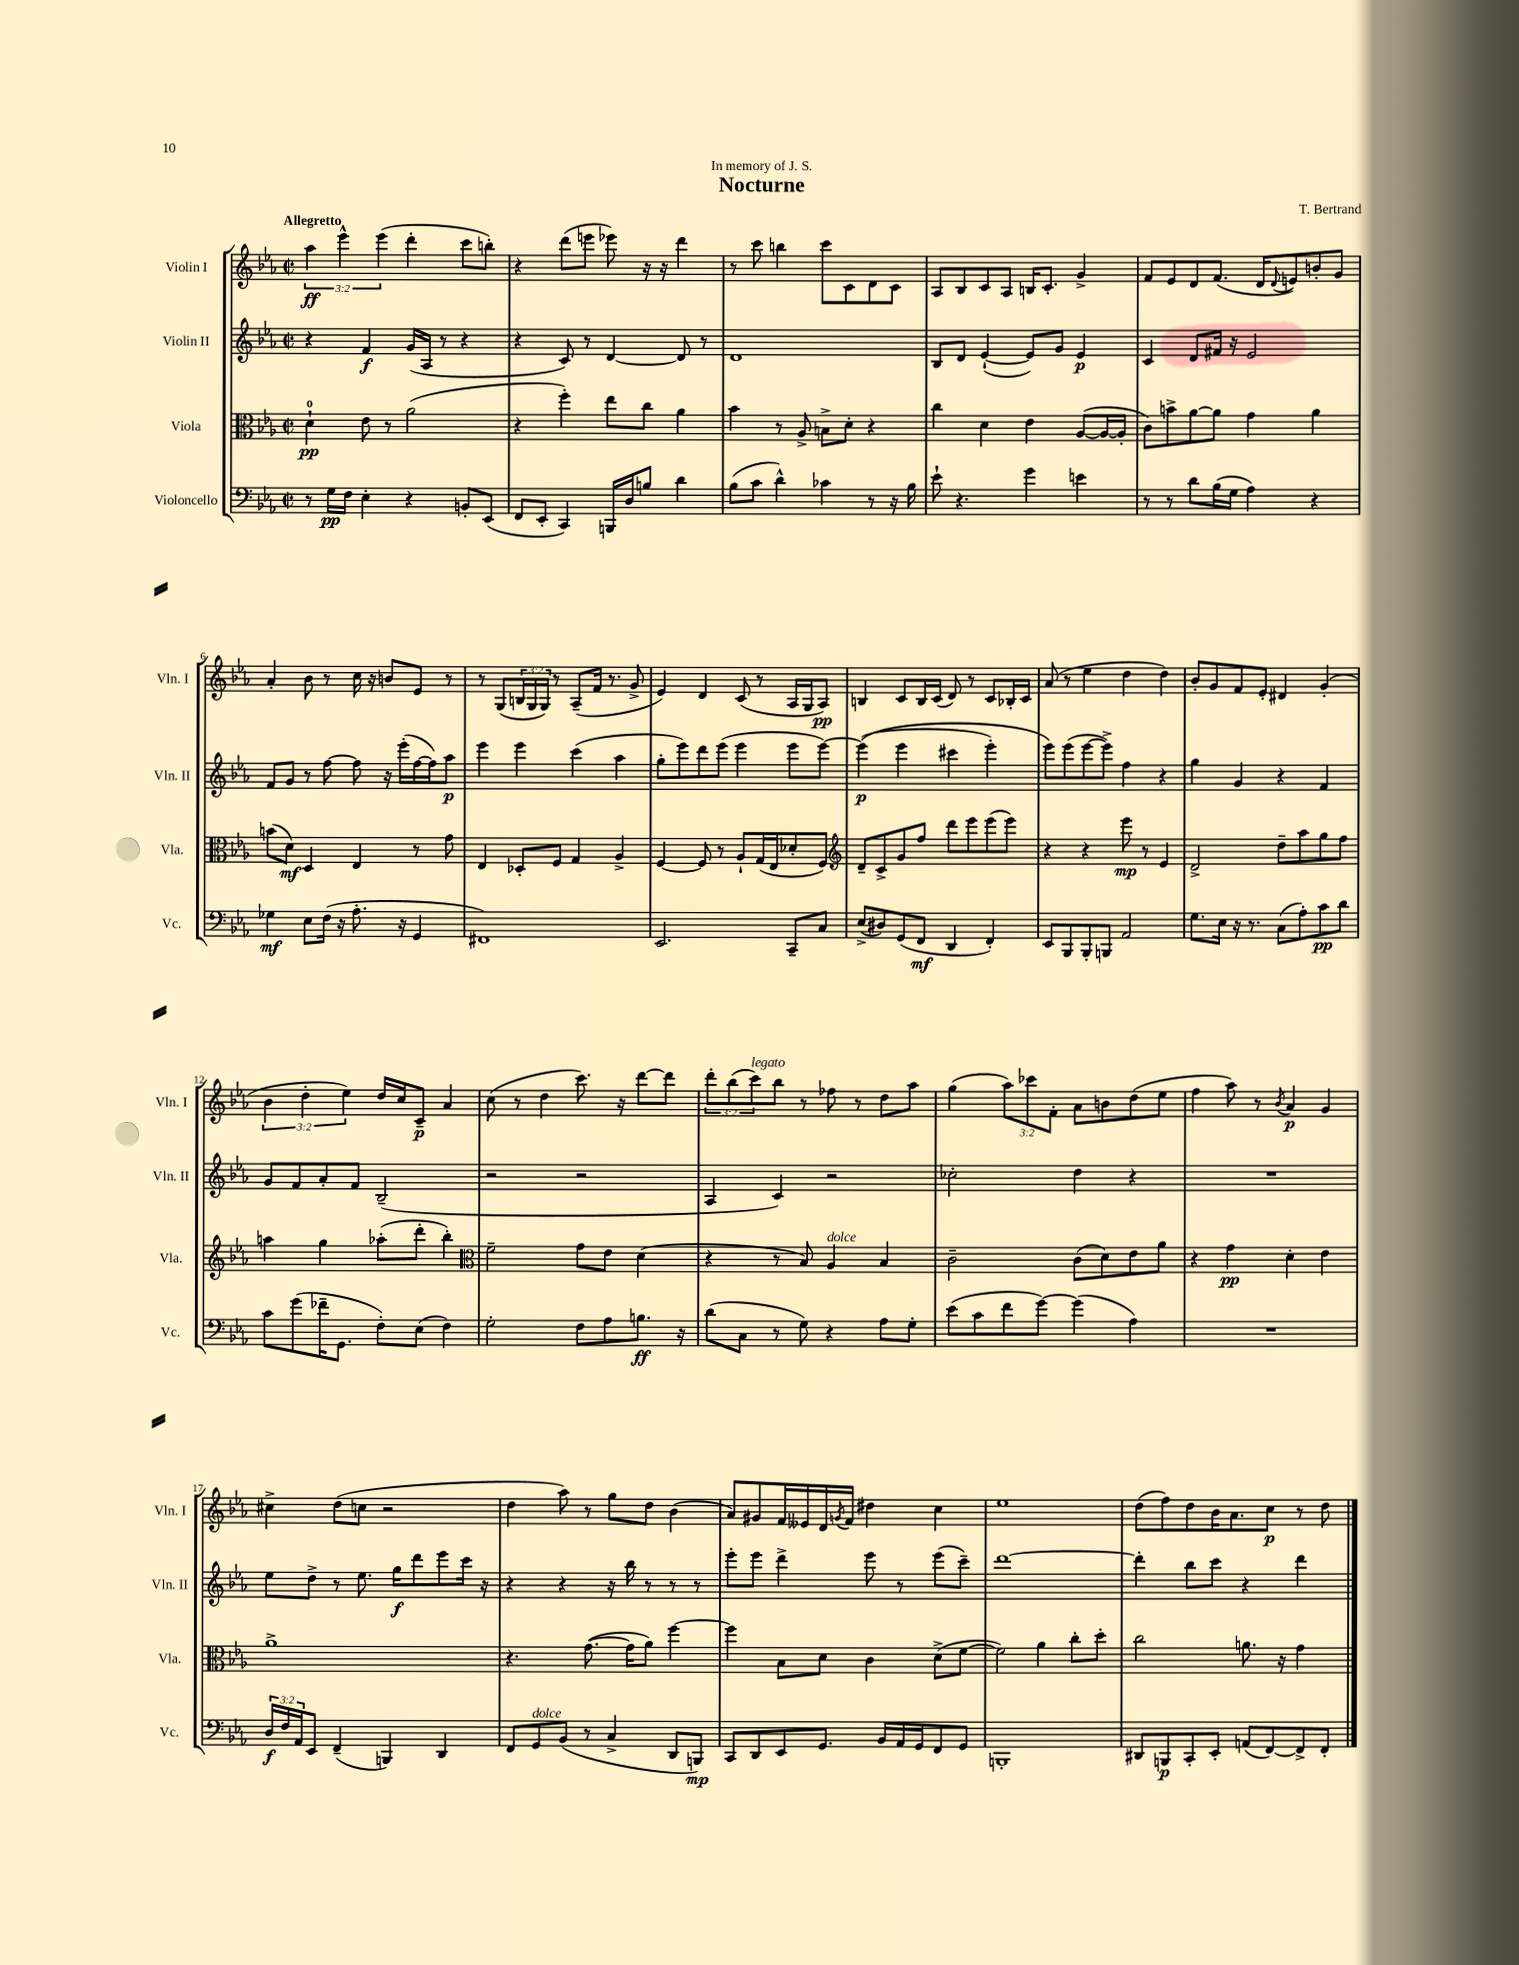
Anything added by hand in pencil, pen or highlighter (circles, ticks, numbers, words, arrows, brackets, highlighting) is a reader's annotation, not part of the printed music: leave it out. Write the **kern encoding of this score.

**kern	**kern	**kern	**kern
*staff4	*staff3	*staff2	*staff1
*clefF4	*clefC3	*clefG2	*clefG2
*k[b-e-a-]	*k[b-e-a-]	*k[b-e-a-]	*k[b-e-a-]
*M2/2	*M2/2	*M2/2	*M2/2
*met(c|)	*met(c|)	*met(c|)	*met(c|)
8r	4d`\	4r	6aa-\
16G\LL	.	.	.
.	.	.	6eee-^^\
16F\JJ	.	.	.
4E-'\	8e-\	4f/	.
.	.	.	(6eee-\
.	8r	.	.
4r	(2a-\	(16g/LL	4ddd'\
.	.	16A-/JJ	.
.	.	8r	.
8BB'/L	.	4r	8ccc\L
(8EE-/J	.	.	8bb'\J)
=	=	=	=
8FF/L	4r	4r	4r
8EE-'/J	.	.	.
4CC/)	4ff'\)	8c/)	(8ddd\L
.	.	8r	8eee\J
16BBB/LL	8ee-\L	[4d/	8eee-\)
16D/J	.	.	.
8B/J	8cc\J	.	16r
.	.	.	16r
4d\	4a-\	8d/]	4ddd\
.	.	8r	.
=	=	=	=
(8B-\L	4b-\	1d	8r
8c\J	.	.	8ccc\
4d^^\)	8r	.	4bb\
.	8A-^/	.	.
4c-\	8B^\L	.	8ccc\L
.	8d'\J	.	8c\
8r	4r	.	8d\
16r	.	.	8c\J
16B-\	.	.	.
=	=	=	=
8e-`\	4cc\	8B-/L	8A-/L
4.r	.	8d/J	8B-/
.	4d\	([4e-`/	8c/
.	.	.	8A-/J
4g\	4e-\	8e-/]L)	16B/LK
.	.	.	8.c'/J
.	.	8g/J	.
4e\	([8A-/L	4e-/	4g^/
.	16A-/_L	.	.
.	16A-'/]JJ	.	.
=	=	=	=
8r	8c\L)	4c/	8f/L
8r	8b^\	.	8e-/
8d\L	[8a-\	8d/L	8d/
(16B-\L	8a-\]J	16f#/Jk	(8.f/J
16G\JJ	.	16r	.
4A-\)	4g\	2e-/	.
.	.	.	16d/LK
.	.	.	8qqd/
.	.	.	8e/)
4r	4a-\	.	8b'/
.	.	.	8g/J
=	=	=	=
4G-\	(8b\L	8f/L	4a-'/
.	8d\J)	8g/J	.
8E-\L	4D/	8r	8b-\
(16F\Jk	.	[8ff\	8r
16r	.	.	.
8.A-'\	4E-/	8ff\]	16cc\
.	.	.	16r
.	.	16r	8b/L
16r	.	(16eee-'\LL	.
4GG/	8r	[16ff\	8e-/J
.	.	16ff\]J)	.
.	8g\	8aa-\J	8r
=	=	=	=
1FF#)	4E-/	4eee-\	8r
.	.	.	(8G/L
.	8D-'/L	4eee-\	24B/L
.	.	.	24G/
.	.	.	24G/JJ)
.	8F/J	.	8r
.	4G/	(4ccc\	(8A-~/L
.	.	.	16f/Jk
.	.	.	8.r
.	4A-^/	4aa-\	.
.	.	.	8g^/
=	=	=	=
2.EE-/	[4F/	8gg'\L	4e-/)
.	.	8eee-\)	.
.	8F/]	8ddd\	4d/
.	8r	(8eee-\J	.
.	8A-`/L	4eee-\	(8c/
.	(16G/L	.	8r
.	16E-/J	.	.
8CC~/L	8d-'/	8eee-\L	16A-/LL
.	.	.	16G/J
8C/J	8F/J)	[8eee-\J)	8A-/J)
=	=	=	=
*	*clefG2	*	*
(8E-^/L	8d~/L	&((4eee-\]	4B/
8D#/)	8c^/	.	.
(8GG/	8g/	4eee-\	8c/L
8FF/J	8ff/J	.	16B/L
.	.	.	(16c/JJ
4DD/	8ddd\L	4ccc#\	8d/)
.	8eee-\	.	8r
4FF'/)	(8eee-\	4eee-'\)	8c/L
.	8eee-\J)	.	16B-'/L
.	.	.	16c/JJ
=	=	=	=
8EE-/L	4r	8eee-\L&)	(8a-/
8BBB-/	.	(8eee-\	8r
8BBB-'/	4r	[8eee-\	4ee-\
8BBB/J	.	8eee-^\]J)	.
2AA-/	8eee-\	4ff\	4dd\
.	8r	.	.
.	4e-/	4r	4dd\)
=	=	=	=
8.G\L	2d^/	4gg\	8b-'/L
.	.	.	8g/
16E-\Jk	.	.	.
16r	.	4g/	8f/
8.r	.	.	.
.	.	.	8e-'/J
(8C\L	8dd~\L	4r	4d#/
8A-'\)	8aa-\	.	.
8c\	8gg\	4f/	(4g'/
8d\J	8ff\J	.	.
=	=	=	=
8c\L	4aa\	8g/L	6b-\
(8g\	.	8f/	.
.	.	.	6dd'\
16f-~\K	4gg\	8a-'/	.
8.GG\J	.	.	.
.	.	.	6ee-\)
.	.	8f/J	.
8F'\L)	(8aa-'\L	(2B-~/	16dd/LL
.	.	.	16cc/J
(8E-\J	8ddd'\J	.	8c~/J
4F\)	4bb-'\)	.	4a-/
=	=	=	=
*	*clefC3	*	*
2G'\	2f~\	2r	(8cc\
.	.	.	8r
.	.	.	4dd\
8F\L	8g\L	2r	8.ccc\)
8A-\	8e-\J	.	.
.	.	.	16r
8.B\J	(4d\	.	[8ddd\L
.	.	.	8ddd\]J
16r	.	.	.
=	=	=	=
(8d\L	4r	4A-/	12ddd'\L
.	.	.	(12bb-\
8C\J	.	.	.
.	.	.	12ccc\)
8r	8r	4c/)	8bb-\J
8G\)	8B-/)	.	8r
4r	4A-/	2r	8ff-\
.	.	.	8r
8A-\L	4B-/	.	8dd\L
8G'\J	.	.	8aa-\J
=	=	=	=
(8e-\L	2c~\	2cc-'\	(4gg\
8c\	.	.	.
8f\	.	.	12aa-\L)
.	.	.	12ccc-\
[8g\J)	.	.	.
.	.	.	12f'\J
(4g\]	(8c\L	4dd\	8a-\L
.	8d\)	.	8b\
4A-\)	8e-\	4r	(8dd\
.	8a-\J	.	8ee-\J
=	=	=	=
1r	4r	1r	4ff\
.	4g\	.	8aa-\)
.	.	.	8r
.	.	.	8qb-/
.	4d'\	.	4a-/
.	4e-\	.	4g/
=	=	=	=
24D/LL	1a-^	8ee-\L	4cc#^\
24F/	.	.	.
24AA-/J	.	.	.
8EE-/J	.	8dd^\J	.
(4FF~/	.	8r	(8dd\L
.	.	8.ee-\	8cc\J
4BBB/)	.	.	2r
.	.	16gg\LK	.
.	.	8ddd\	.
4DD/	.	8eee-\	.
.	.	16ccc\Jk	.
.	.	16r	.
=	=	=	=
8FF/L	4.r	4r	4dd\
8GG/	.	.	.
(8BB-/J	.	4r	8aa-\)
8r	([8.g\	.	8r
4C^/	.	16r	8gg\L
.	16g\]LK	16bb-\	.
.	8a-\J)	8r	8dd\J
8DD/L	[4ff\	8r	(4b-\
8BBB/J)	.	8r	.
=	=	=	=
8CC/L	4ff\]	8eee-'\L	8a-/L)
8DD/	.	8eee-\J	8g#/
8EE-/	8B-\L	4ddd^\	16f/L
.	.	.	16e--/
8.GG/J	8d\J	.	16d/
.	.	.	8qg/
.	.	.	16f/JJ
.	4c\	8eee-\	4dd#\
16BB-/LL	.	.	.
16AA-/	.	8r	.
16GG/J	.	.	.
8FF/	(8d^\L	(8eee-\L	4cc\
8GG/J	[8f\J	8ccc~\J)	.
=	=	=	=
1BBB'	2f\])	[1ddd	1ee-
.	4a-\	.	.
.	8cc'\L	.	.
.	8dd'\J	.	.
=	=	=	=
8DD#/L	2cc\	4ddd'\]	(8dd\L
8BBB/	.	.	8ff\)
8CC'/	.	8bb-\L	8dd\
8EE-'/J	.	8ccc\J	16b-\K
.	.	.	8.a-\
(8AA/L	8.a\	4r	.
[8FF/)	.	.	8cc\J
.	16r	.	.
8FF^/]	4g\	4ddd\	8r
8FF'/J	.	.	8dd\
==	==	==	==
*-	*-	*-	*-
